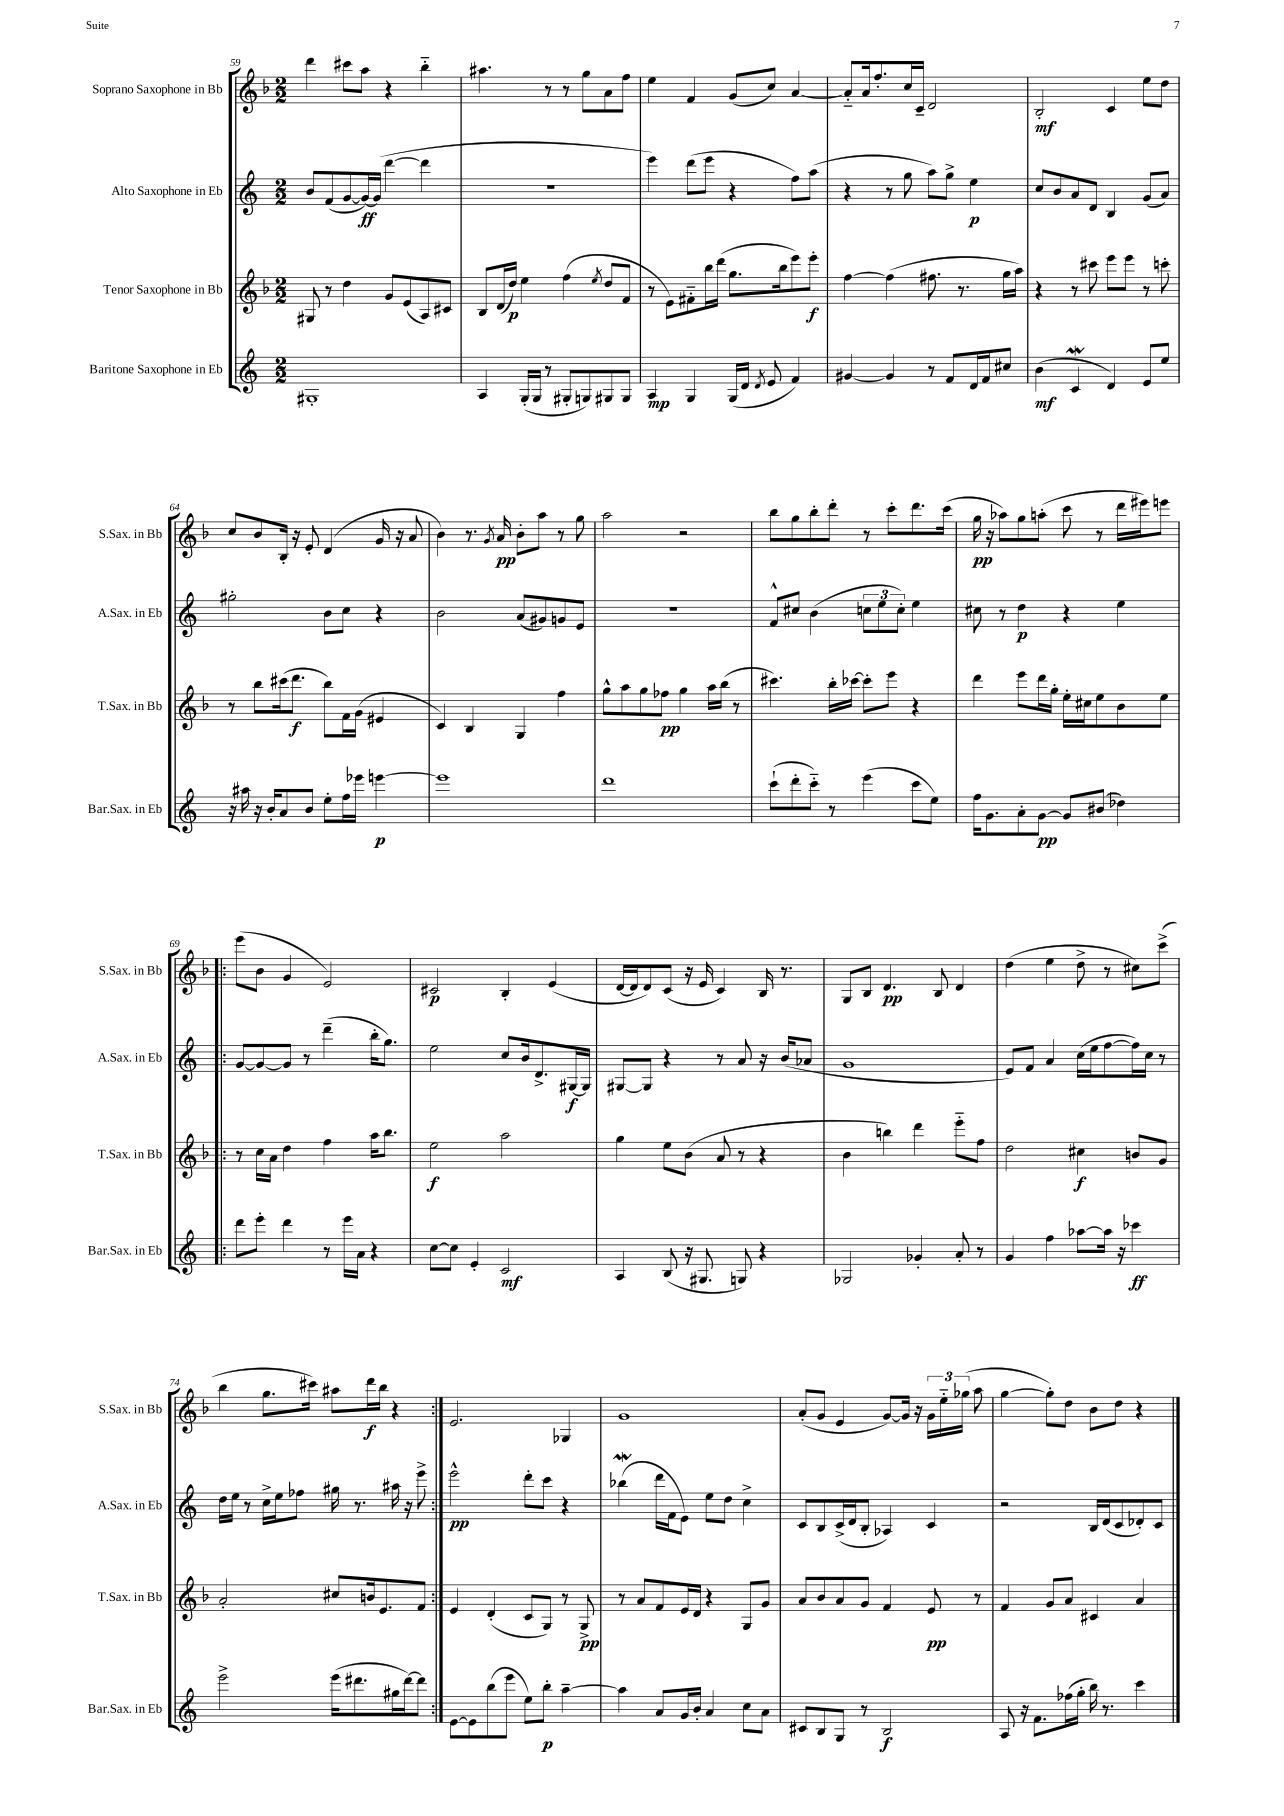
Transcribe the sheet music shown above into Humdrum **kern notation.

**kern	**dynam	**kern	**dynam	**kern	**dynam	**kern	**dynam
*part4	*part4	*part3	*part3	*part2	*part2	*part1	*part1
*staff4	*staff4	*staff3	*staff3	*staff2	*staff2	*staff1	*staff1
*I"Baritone Saxophone in Eb	*	*I"Tenor Saxophone in Bb	*	*I"Alto Saxophone in Eb	*	*I"Soprano Saxophone in Bb	*
*I'Bar.Sax. in Eb	*	*I'T.Sax. in Bb	*	*I'A.Sax. in Eb	*	*I'S.Sax. in Bb	*
*clefG2	*	*clefG2	*	*clefG2	*	*clefG2	*
*k[]	*	*k[b-]	*	*k[]	*	*k[b-]	*
*M2/2	*	*M2/2	*	*M2/2	*	*M2/2	*
=59	=59	=59	=59	=59	=59	=59	=59
1G#X'	.	8G#X/	.	8b/L	.	4ddd\	.
.	.	8r	.	(8f/	.	.	.
.	.	4dd\	.	[8g/	.	8ccc#X\L	.
.	.	.	.	16g/L_)	ff	8aa\J	.
.	.	.	.	(16g/JJ]	.	.	.
.	.	8g/L	.	[4ddd\	.	4r	.
.	.	(8e/	.	.	.	.	.
.	.	8A/)	.	4ddd\]	.	4bb-\	.
.	.	8c#X/J	.	.	.	.	.
=60	=60	=60	=60	=60	=60	=60	=60
4A/	.	8B-/L	.	1r	.	4.aa#X\	.
.	.	(16d/L	.	.	.	.	.
.	.	16dd/JJ)	p	.	.	.	.
(16G'/LL	.	4ee\	.	.	.	.	.
16G/JJ	.	.	.	.	.	.	.
8r	.	.	.	.	.	8r	.
8G#X'/L	.	(4ff\	.	.	.	8r	.
8Gn/)	.	.	.	.	.	8gg\L	.
.	.	8qee/	.	.	.	.	.
8G#X/	.	8dd/L	.	.	.	8a\	.
8G#/J	.	8f/J	.	.	.	8ff\J	.
=61	=61	=61	=61	=61	=61	=61	=61
4A/	mp	8r	.	4eee\)	.	4ee\	.
.	.	8e\L)	.	.	.	.	.
4G/	.	8f#X\	.	(8ddd\L	.	4f/	.
.	.	16bb-\L	.	8eee\J	.	.	.
.	.	(16ddd\JJ	.	.	.	.	.
(16G/LL	.	8.gg\L	.	4r	.	(8g/L	.
16d/JJ	.	.	.	.	.	.	.
8qd/	.	.	.	.	.	.	.
8e/	.	.	.	.	.	8cc/J)	.
.	.	16bb-\k	.	.	.	.	.
4f/)	.	8eee\)	.	8ff\L)	.	[4a/	.
.	.	8eee'\J	f	(8aa\J	.	.	.
=62	=62	=62	=62	=62	=62	=62	=62
[4g#X/	.	[4ff\	.	4r	.	8a/L]	.
.	.	.	.	.	.	16a/k	.
.	.	.	.	.	.	8.ff'/	.
4g#/]	.	(4ff\]	.	8r	.	.	.
.	.	.	.	8gg\	.	16cc/L	.
.	.	.	.	.	.	16c~/JJ	.
8r	.	8.ff#X\	.	8aa\L)	.	2d/	.
8f/L	.	.	.	8gg^\J	.	.	.
.	.	8.r	.	.	.	.	.
16d/L	.	.	.	4ee\	p	.	.
16f/J	.	.	.	.	.	.	.
8cc#X/J	.	16gg\LL	.	.	.	.	.
.	.	16aa\JJ)	.	.	.	.	.
=63	=63	=63	=63	=63	=63	=63	=63
(4b\	mf	4r	.	8cc/L	.	2B-'/	mf
.	.	.	.	8b/	.	.	.
4cw/	.	8r	.	8a/	.	.	.
.	.	8ccc#X\	.	8d/J	.	.	.
4d/)	.	8eee\L	.	4B/	.	4c/	.
.	.	8eee\J	.	.	.	.	.
8e/L	.	8r	.	(8g/L	.	8ee\L	.
8ee/J	.	8cccn'\	.	8a/J)	.	8dd\J	.
!!LO:LB:g=z
=64	=64	=64	=64	=64	=64	=64	=64
16r	.	8r	.	2gg#X'\	.	8cc/L	.
16aa#X\	.	.	.	.	.	.	.
16r	.	8bb-\L	.	.	.	8b-/	.
16b'/KL	.	.	.	.	.	.	.
8a/	.	(16ccc#X\k	.	.	.	16B-'/Jk	.
.	.	8.ddd\J	f	.	.	16r	.
8b/J	.	.	.	.	.	8e'/	.
8ee'\L	.	8bb-\L)	.	8b\L	.	(4d/	.
16ff\L	.	16f\L	.	8cc\J	.	.	.
16eee-X\JJ	.	(16g\JJ	.	.	.	.	.
[4eeen\	p	4e#X/	.	4r	.	16g/	.
.	.	.	.	.	.	16r	.
.	.	.	.	.	.	8a/	.
=65	=65	=65	=65	=65	=65	=65	=65
1eee]	.	4c/)	.	2b\	.	4b-\)	.
.	.	4B-/	.	.	.	8.r	.
.	.	.	.	.	.	8qg/	.
.	.	.	.	.	.	16a/	pp
.	.	4G/	.	(8a/L	.	8b-'\L	.
.	.	.	.	8g#X/)	.	8aa\J	.
.	.	4ff\	.	8gn/	.	8r	.
.	.	.	.	8e/J	.	8gg\	.
=66	=66	=66	=66	=66	=66	=66	=66
1ddd	.	8gg^^\L	.	1r	.	2aa\	.
.	.	8aa\	.	.	.	.	.
.	.	8gg\	.	.	.	.	.
.	.	8ff-X\J	pp	.	.	.	.
.	.	4gg\	.	.	.	2r	.
.	.	16aa\LL	.	.	.	.	.
.	.	(16bb-\JJ	.	.	.	.	.
.	.	8r	.	.	.	.	.
=67	=67	=67	=67	=67	=67	=67	=67
(8ccc`\L	.	4.ccc#X\)	.	8f^^/L	.	8bb-\L	.
8ddd'\	.	.	.	8cc#X/J	.	8gg\	.
8ccc\J)	.	.	.	(4b\	.	8bb-'\	.
8r	.	16bb-'\LL	.	.	.	8ddd'\J	.
.	.	[16ccc-X\JJ	.	.	.	.	.
(4eee\	.	8ccc-'\L]	.	12ccn\L	.	8r	.
.	.	.	.	12ee\	.	.	.
.	.	8eee\J	.	.	.	8ccc'\L	.
.	.	.	.	12cc'\J)	.	.	.
8ccc\L	.	4r	.	4ee\	.	8.ddd\	.
8ee\J)	.	.	.	.	.	.	.
.	.	.	.	.	.	(16ccc\Jk	.
=68	=68	=68	=68	=68	=68	=68	=68
16ff\KL	.	4ddd\	.	8cc#X\	.	16gg\	pp
8.g\	.	.	.	.	.	16r	.
.	.	.	.	8r	.	8aa-X\L)	.
8a'\	.	8eee\L	.	4dd\	p	8gg\	.
[8g\J	pp	16ddd\L	.	.	.	(8aan'\J	.
.	.	16gg'\JJ	.	.	.	.	.
8g/L]	.	16ee'\LL	.	4r	.	8ccc\	.
.	.	16cc#X\J	.	.	.	.	.
(8b#X/J	.	8ee\	.	.	.	8r	.
4dd-X\)	.	8b-\	.	4ee\	.	16ddd\LL	.
.	.	.	.	.	.	16eee#X\J)	.
.	.	8ee\J	.	.	.	8eeen\J	.
!!LO:LB:g=z
=69!|:	=69!|:	=69!|:	=69!|:	=69!|:	=69!|:	=69!|:	=69!|:
8ddd\L	.	8r	.	[8g/L	.	(8eee\L	.
8eee'\J	.	16cc\LL	.	8g/_	.	8b-\J	.
.	.	16a\JJ	.	.	.	.	.
4ddd\	.	4dd\	.	8g/J]	.	4g/	.
.	.	.	.	8r	.	.	.
8r	.	4ff\	.	(4ddd~\	.	2e/)	.
16eee\LL	.	.	.	.	.	.	.
16a\JJ	.	.	.	.	.	.	.
4r	.	16aa\KL	.	16bb'\KL	.	.	.
.	.	8.bb-\J	.	8.gg\J)	.	.	.
=70	=70	=70	=70	=70	=70	=70	=70
[8cc\L	.	2ee\	f	2ee\	.	2c#X/	p
8cc\J]	.	.	.	.	.	.	.
4e'/	.	.	.	.	.	.	.
2c/	mf	2aa\	.	8cc/L	.	4B-'/	.
.	.	.	.	16b/k	.	.	.
.	.	.	.	8.d^/	.	.	.
.	.	.	.	.	.	(4e/	.
.	.	.	.	[16G#X/L	f	.	.
.	.	.	.	16G#/JJ]	.	.	.
=71	=71	=71	=71	=71	=71	=71	=71
4A/	.	4gg\	.	[8G#X/L	.	[16d/LL	.
.	.	.	.	.	.	16d/J]	.
.	.	.	.	8G#/J]	.	8d/)	.
(8B/	.	8ee\L	.	4r	.	(8c/J	.
16r	.	(8b-\J	.	.	.	16r	.
8.G#X/	.	.	.	.	.	16e/	.
.	.	8a/	.	8r	.	4c/)	.
8Gn/)	.	8r	.	8a/	.	.	.
4r	.	4r	.	16r	.	16B-/	.
.	.	.	.	(16b/KL	.	8.r	.
.	.	.	.	8a-X/J	.	.	.
=72	=72	=72	=72	=72	=72	=72	=72
2G-X/	.	4b-\	.	1g	.	8G/L	.
.	.	.	.	.	.	8B-/J	.
.	.	4bbn\)	.	.	.	4.d/	pp
4g-X'/	.	4ddd\	.	.	.	.	.
.	.	.	.	.	.	8B-/	.
8a'/	.	8eee\L	.	.	.	4d/	.
8r	.	8ff\J	.	.	.	.	.
=73	=73	=73	=73	=73	=73	=73	=73
4g/	.	2dd\	.	8e/L)	.	(4dd\	.
.	.	.	.	8f/J	.	.	.
4ff\	.	.	.	4a/	.	4ee\	.
[8aa-X\L	.	4cc#X\	f	(16cc\LL	.	8dd^\	.
.	.	.	.	16ee\J	.	.	.
16aa-\Jk]	.	.	.	[8ff\	.	8r	.
16r	.	.	.	.	.	.	.
4ccc-X\	ff	8bn/L	.	16ff\L])	.	8cc#X\L)	.
.	.	.	.	16cc\JJ	.	.	.
.	.	8g/J	.	8r	.	(8ccc^\J	.
!!LO:LB:g=z
=74	=74	=74	=74	=74	=74	=74	=74
2eee^\	.	2a'/	.	16dd\LL	.	4bb-\	.
.	.	.	.	16ee\JJ	.	.	.
.	.	.	.	8r	.	.	.
.	.	.	.	16cc^\LL	.	8.gg\L	.
.	.	.	.	16ee\J	.	.	.
.	.	.	.	8ff-X\J	.	.	.
.	.	.	.	.	.	16ccc#X\Jk)	.
(16eee\KL	.	8cc#X/L	.	16gg#X\	.	8aa#X\L	.
8.ddd#X\	.	.	.	8.r	.	.	.
.	.	16bn/k	.	.	.	16ddd\L	f
.	.	8.e/	.	.	.	16bb-\JJ	.
16gg#X\L	.	.	.	16aa#X\	.	4r	.
[16ddd#\J)	.	.	.	16r	.	.	.
8ddd#\J]	.	8f/J	.	8eee^\	.	.	.
=75:|!	=75:|!	=75:|!	=75:|!	=75:|!	=75:|!	=75:|!	=75:|!
[8e\L	.	4e/	.	2eee^^\	pp	2.e/	.
8e\]	.	.	.	.	.	.	.
(8bb\	.	(4d'/	.	.	.	.	.
8eee\J	.	.	.	.	.	.	.
8ee\L)	.	8c/L	.	8ddd'\L	.	.	.
8bb'\J	p	8G/J)	.	8ccc\J	.	.	.
[4aa~\	.	8r	.	4r	.	4G-X/	.
.	.	8G^/	pp	.	.	.	.
=76	=76	=76	=76	=76	=76	=76	=76
4aa\]	.	8r	.	(4bb-Xw\	.	1g	.
.	.	8a/L	.	.	.	.	.
8a/L	.	8f/	.	16ddd\LL	.	.	.
.	.	.	.	16f\J	.	.	.
16g/L	.	16e/L	.	8e\J)	.	.	.
16b'/JJ	.	16d/JJ	.	.	.	.	.
4a/	.	4r	.	8ee\L	.	.	.
.	.	.	.	8dd\J	.	.	.
8cc\L	.	8G/L	.	4cc^\	.	.	.
8a\J	.	8g/J	.	.	.	.	.
=77	=77	=77	=77	=77	=77	=77	=77
8c#X/L	.	8a/L	.	8c/L	.	(8a'/L	.
8B/	.	8b-/	.	8B/	.	8g/J	.
8G/J	.	8a/	.	(16c^/L	.	4e/	.
.	.	.	.	16d/J	.	.	.
8r	.	8g/J	.	8B'/J	.	.	.
2B/	f	4f/	.	4A-X/)	.	[8g/L)	.
.	.	.	.	.	.	16g/Jk]	.
.	.	.	.	.	.	16r	.
.	.	8e/	pp	4c/	.	24g\LL	.
.	.	.	.	.	.	24ee\	.
.	.	.	.	.	.	(24gg-X\JJ	.
.	.	8r	.	.	.	8aa\	.
=78	=78	=78	=78	=78	=78	=78	=78
8A/	.	4f/	.	2r	.	[4gg\	.
16r	.	.	.	.	.	.	.
8.f\L	.	.	.	.	.	.	.
.	.	8g/L	.	.	.	8gg'\L])	.
(16ff-X\L	.	8a/J	.	.	.	8dd\J	.
16gg'\JJ	.	.	.	.	.	.	.
16bb\)	.	4c#X/	.	16B/LL	.	8b-\L	.
8.r	.	.	.	(16d/J	.	.	.
.	.	.	.	8c/	.	8dd\J	.
4ccc\	.	4a/	.	8d-X'/)	.	4r	.
.	.	.	.	8c/J	.	.	.
==	==	==	==	==	==	==	==
*-	*-	*-	*-	*-	*-	*-	*-
